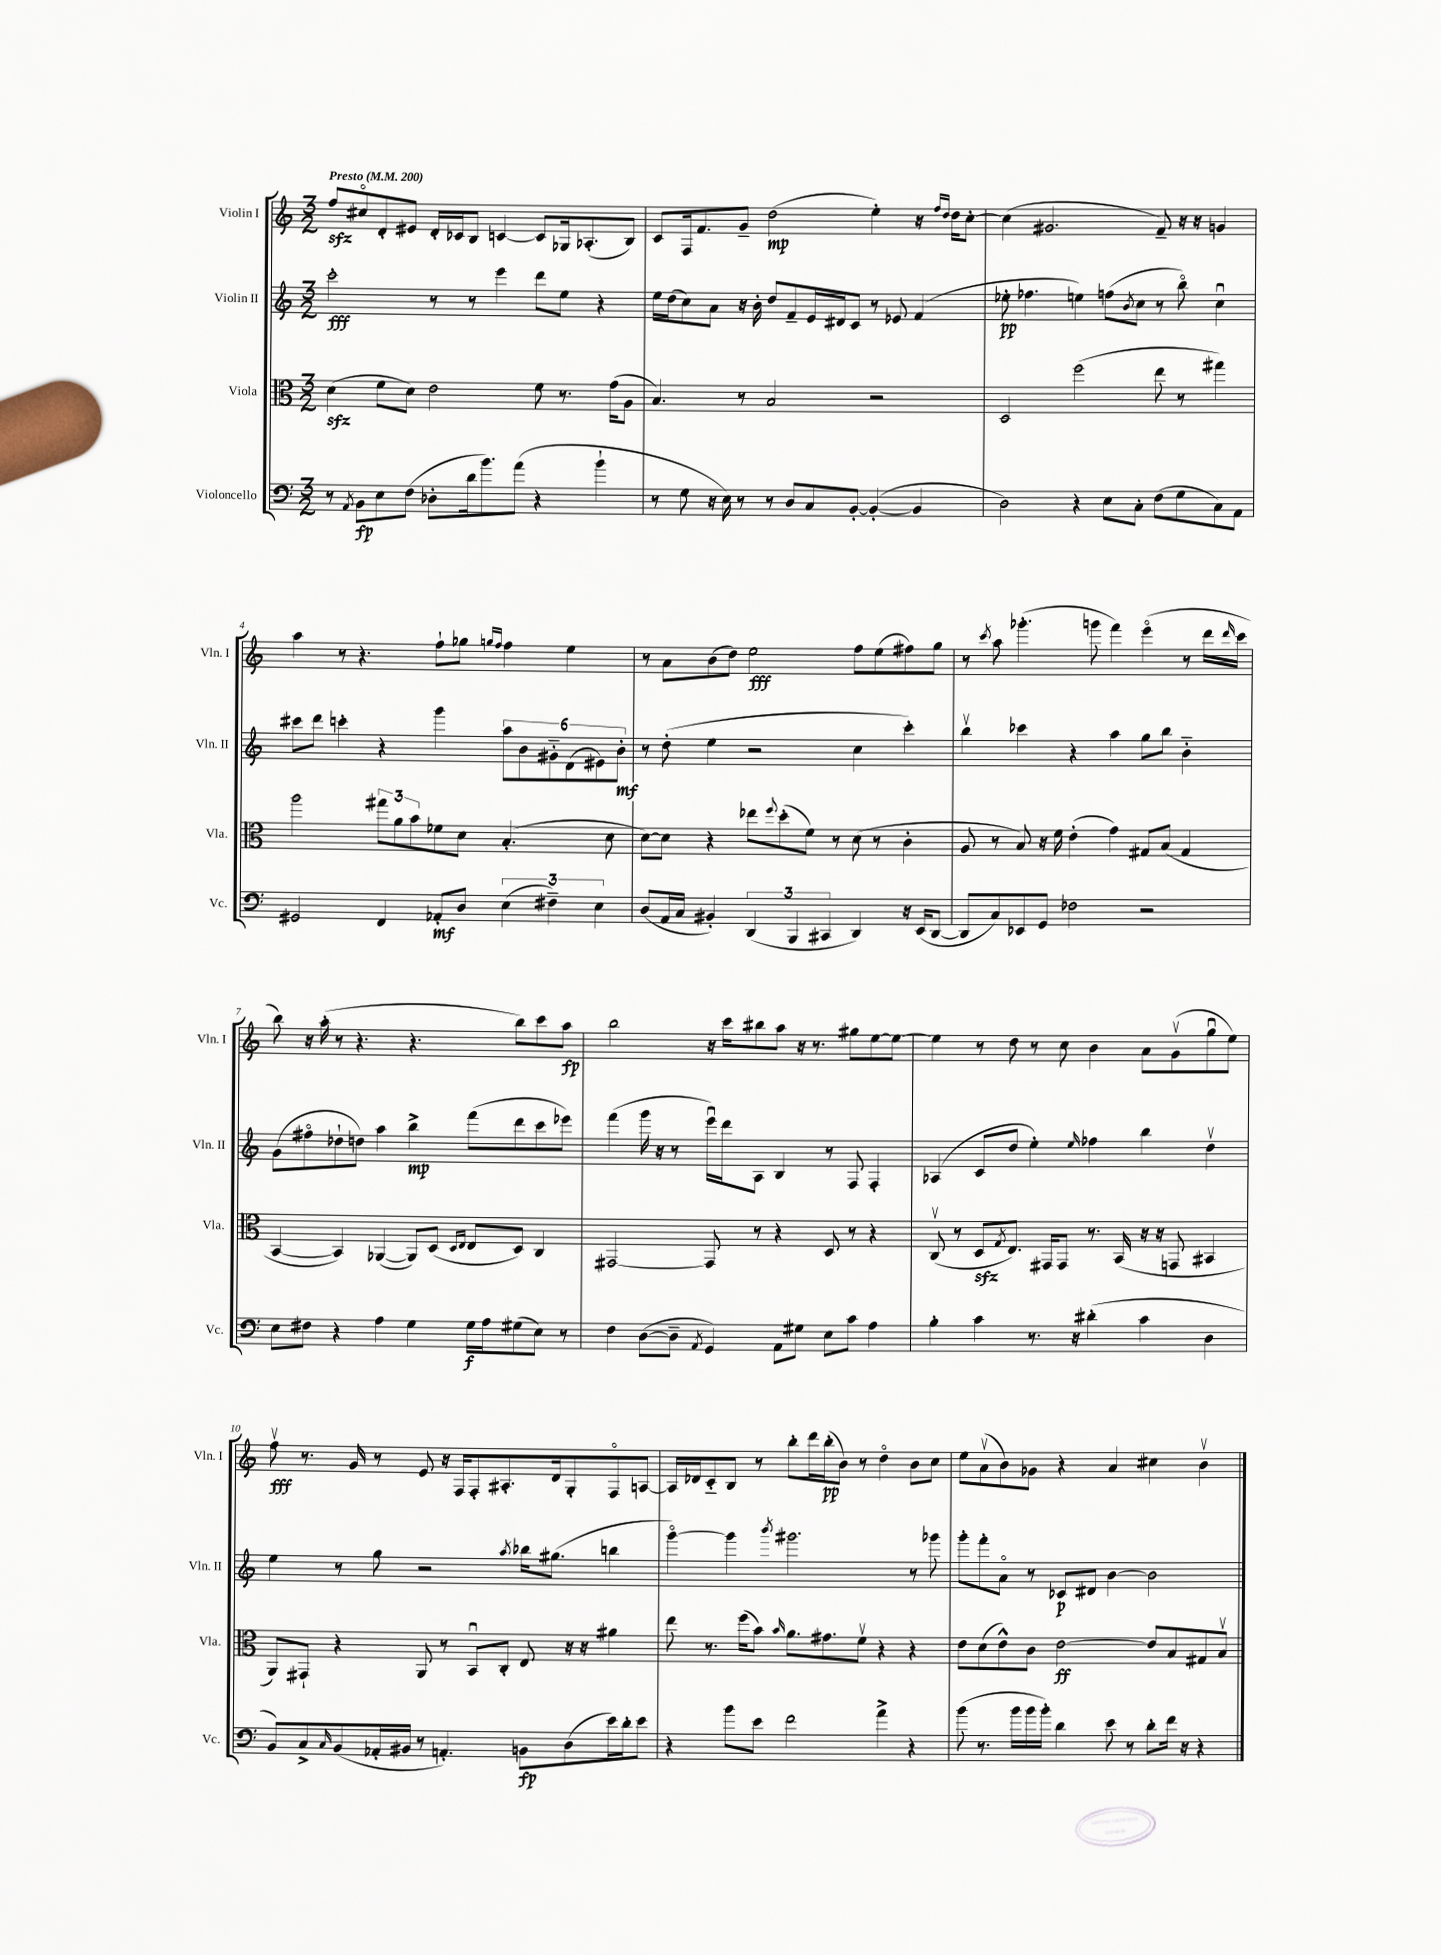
<<
\new StaffGroup <<
\new Staff = "s0" \with { instrumentName = "Violin I" shortInstrumentName = "Vln. I" } {
    \clef treble \key c \major \numericTimeSignature \time 3/2 \tempo "Presto" 4 = 200
    f''8\sfz cis''8\flageolet d'8-. eis'8 d'16-. ces'16 b8 c'4~ c'8 ges16 aes8.-.( b8) |
    c'8 f16 f'8. g'8-- d''2\mp( e''4-.) r16 \grace { f''16 d''16 } d''16 c''8~-. |
    c''4( gis'2. f'8--) r16 r16 g'4 |
    a''4 r8 r4. f''8-! ges''8 \grace { g''16 f''16 } f''4 e''4 |
    r8 a'8 b'8( d''8) e''2\fff f''8 e''8( fis''8) g''8 |
    r8 \acciaccatura { c'''8 } a''8 ges'''4.-.( g'''8 f'''4) e'''4\flageolet( r8 d'''16 \grace { d'''16 } c'''16 |
    b''8) r16 a''16-.( r8 r4. r4. b''8) c'''8 a''8\fp |
    b''2 r16 c'''16 bis''8 a''8 r16 r8. gis''8 e''8~ e''8~ |
    e''4 r8 d''8 r8 c''8 b'4 a'8 g'8\upbow( g''8\downbow e''8) |
    f''8\upbow\fff r8. g'16 r8 e'8 r16 f16 f8-. ais8.-. d'16 g8-. f8\flageolet a8~ |
    a16 des'16 c'8-_ b8 r8 b''8-. d'''16 b''16-.\pp( b'8) r8 d''4\flageolet b'8 c''8 |
    e''8 a'8\upbow( b'8) ges'8 r4 a'4 cis''4 b'4\upbow \bar "|." |
}
\new Staff = "s1" \with { instrumentName = "Violin II" shortInstrumentName = "Vln. II" } {
    \clef treble \key c \major \numericTimeSignature \time 3/2
    c'''2-.\fff r8 r8 e'''4 d'''8 e''8 r4 |
    e''16 d''16( c''8) a'8 r16 b'16-. d''8 f'8-- e'16 dis'16 c'8 r8 ees'8 f'4( |
    ees''8-.\pp fes''4. e''4) f''8( \acciaccatura { b'8 } c''8 r8 b''8\flageolet) c''4\downbow |
    cis'''8 d'''8 c'''4-. r4 g'''4 \tuplet 6/4 { a''8 b'8 gis'8-_ d'8( eis'8) b'8-.\mf } |
    r8 d''8-.( e''4 r2 c''4 c'''4-.) |
    b''4\upbow ces'''4 r4 a''4 g''8 b''8 b'4-_ |
    g'8( fis''8\flageolet des''8-! d''8) a''4 b''4->\mp f'''8( d'''8 c'''8 ees'''8) |
    f'''4( g'''16 r16 r8 e'''16\downbow) d'''16 a8 b4 r8 f8 f4-. |
    aes4( c'8 d''8 e''4-.) \grace { e''16 } fes''4 b''4 d''4\upbow |
    e''4 r8 g''8 r2 \acciaccatura { a''8 } bes''16 gis''8.( b''4 |
    g'''4~\flageolet) g'''4 \acciaccatura { b'''8 } gis'''2. r8 ges'''8 |
    g'''8-. f'''8-. a'8\flageolet r8 ces'8\p dis'8 b'4~ b'2 \bar "|." |
}
\new Staff = "s2" \with { instrumentName = "Viola" shortInstrumentName = "Vla." } {
    \clef alto \key c \major \numericTimeSignature \time 3/2
    d'4\sfz( f'8 d'8) e'2 f'8 r8. g'16( a8 |
    b4.) r8 b2 r2 |
    d2 f''2( e''8 r8 gis''4) |
    a''2 \tuplet 3/2 { gis''8 a'8 b'8 } fes'8 d'8 b4.-.( d'8 |
    d'8~) d'8 r4 ees''8 \appoggiatura { f''8 } d''8-.( f'8) r8 d'8( r8 c'4-. |
    a8 r8 b8) r16 f'16 e'4-.( g'4) gis8 b8( gis4 |
    b,4~ b,4) aes,4~( aes,8) d8( \grace { d16 e16 } e8 d8) c4 |
    gis,2~ gis,8 r8 r4 d8 r8 r4 |
    c8\upbow( r8 d8\sfz \acciaccatura { g8 } e8.) gis,16 gis,8 r8. b,16( r16 r16 g,8 bis,4 |
    a,8) gis,8-! r4 a,8 r8 b,8\downbow c8-. e8 r16 r16 ais'4 |
    e''8 r8. f''16( b'8) \grace { b'16 } a'8. gis'8. f'8\upbow r4 r4 |
    e'8 d'8( e'8-^) c'8 e'2~\ff e'8 b8 gis8 b8\upbow \bar "|." |
}
\new Staff = "s3" \with { instrumentName = "Violoncello" shortInstrumentName = "Vc." } {
    \clef bass \key c \major \numericTimeSignature \time 3/2
    r8 \acciaccatura { a,8 } b,8\fp e8 f8( des8-. d'16 b'8.) a'8( r4 b'4-! |
    r8 g8 r16 e16) r8 r8 d8 c8 b,8~-. b,4~-.( b,4 |
    d2) r4 e8 c8-. f8( g8 c8) a,8 |
    gis,2 f,4 aes,8-.\mf d8 \tuplet 3/2 { e4( fis4--) e4 } |
    d8( a,16 c16 bis,4-.) \tuplet 3/2 { d,4( b,,4 cis,4 } d,4) r16 e,16( d,8~ |
    d,8 c8) ees,8 g,8 fes2 r2 |
    e8 fis8 r4 a4 g4 g16\f a16 gis8( e8) r8 |
    f4 d8~( d8-- \acciaccatura { a,8 } g,4) a,8 gis8 e8 c'8 a4 |
    b4-. c'4 r8. r16 dis'4-.( c'4 d4 |
    b,8) c8-> \grace { c16 } b,8( aes,16-. bis,16 r8 a,4.-.) b,8\fp d8( e'16) d'16-. e'8 |
    r4 b'8 e'8 f'2 a'4-> r4 |
    b'8( r8. b'16 b'16 b'16-.) d'4 e'8 r8 d'8-. f'16 r16 r4 \bar "|." |
}
>>
>>
